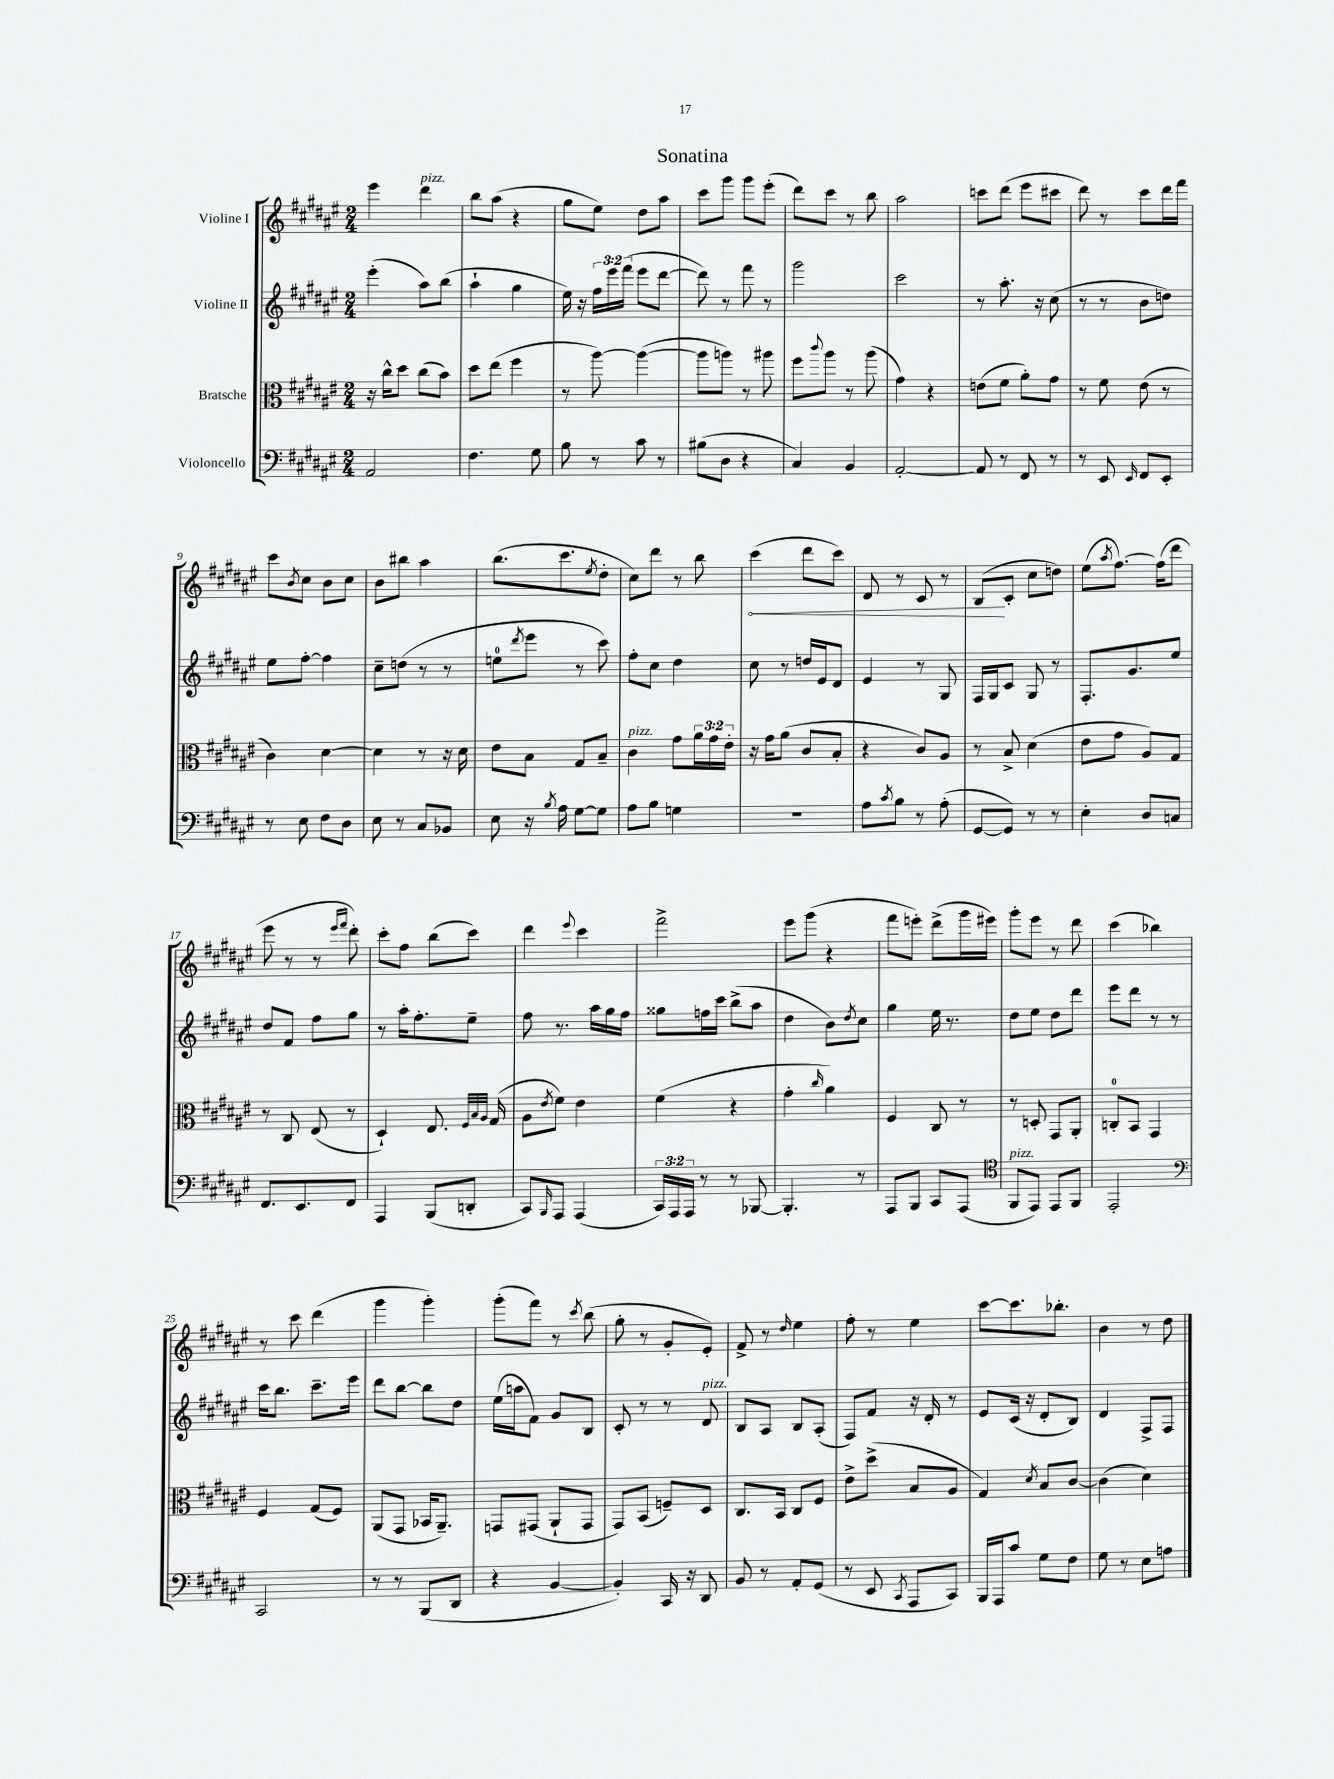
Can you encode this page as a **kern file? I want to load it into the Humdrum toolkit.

**kern	**kern	**kern	**kern	**dynam
*part4	*part3	*part2	*part1	*part1
*staff4	*staff3	*staff2	*staff1	*staff1
*I"Violoncello	*I"Bratsche	*I"Violine II	*I"Violine I	*
*clefF4	*clefC3	*clefG2	*clefG2	*
*k[f#c#g#d#a#e#]	*k[f#c#g#d#a#e#]	*k[f#c#g#d#a#e#]	*k[f#c#g#d#a#e#]	*
*M2/4	*M2/4	*M2/4	*M2/4	*
=1	=1	=1	=1	=1
2AA#/	16r	(4eee#'\	4eee#\	.
.	16cc#^^\KL	.	.	.
.	8dd#\J	.	.	.
!	!	!	!LO:TX:a:i:t=pizz.	!
.	(8cc#\L	8aa#\L)	4ddd#\	.
.	8b\J)	(8bb\J	.	.
=2	=2	=2	=2	=2
4.F#\	8dd#\L	4aa#`\	8bb\L	.
.	(8ee#\J	.	(8aa#\J	.
.	4ff#\	4gg#\	4r	.
8G#\	.	.	.	.
=3	=3	=3	=3	=3
8B\	8r	16ee#\)	8gg#\L	.
.	.	16r	.	.
8r	[8aa#\)	24ff#\LL	8ee#\J)	.
.	.	24eee#\	.	.
.	.	(24fff#\JJ	.	.
8c#\	(4aa#\_	8eee#\L	8dd#\L	.
8r	.	[8ddd#\J	8aa#\J	.
=4	=4	=4	=4	=4
(8B#X\L	8aa#\L]	8ddd#\])	8ccc#\L	.
8D#\J	8aan\J)	8r	8ggg#\J	.
4r	8r	8fff#\	8ggg#\L	.
.	8aa#X\	8r	(8eee#'\J	.
=5	=5	=5	=5	=5
4C#/)	8ff#\L	2ggg#\	8ddd#\L)	.
.	8qqccc#/	.	.	.
.	8aa#\J	.	8ccc#\J	.
4BB/	8r	.	8r	.
.	(8aa#\	.	8bb\	.
=6	=6	=6	=6	=6
[2AA#'/	4g#\)	2ccc#\	2aa#\	.
.	4r	.	.	.
=7	=7	=7	=7	=7
8AA#/]	(8en\L	8r	8cccn\L	.
8r	8f#\J	8.aa#'\	(8ddd#\J	.
8FF#/	8a#'\L)	.	8eee#\L	.
.	.	16r	.	.
8r	8g#\J	(8cc#\	8ccc#X\J	.
=8	=8	=8	=8	=8
8r	8r	8r	8ddd#\)	.
8EE#/	8f#\	8r	8r	.
16qqEE#/	.	.	.	.
8FF#/L	(8e#\	8b\L	8ccc#\L	.
8EE#'/J	8r	8ddn\J)	16ddd#\L	.
.	.	.	16fff#\JJ	.
!!LO:LB:g=z
=9	=9	=9	=9	=9
8r	4c#\)	8ee#\L	8ccc#\L	.
.	.	.	8qb/	.
8E#\	.	[8ff#'\J	8cc#\J	.
8F#\L	[4d#\	4ff#\]	8b\L	.
8D#\J	.	.	8cc#\J	.
=10	=10	=10	=10	=10
8E#\	4d#\]	8cc#~\L	8b\L	.
8r	.	(8ddn\J	8bb#X\J	.
8C#/L	8r	8r	4aa#\	.
8BB-X/J	16r	8r	.	.
.	16d#\	.	.	.
=11	=11	=11	=11	=11
8E#\	8e#\L	8een\L	(8.bb\L	.
.	.	8qddd#/	.	.
16r	8B\J	8eee#\J	.	.
8qB/	.	.	.	.
16A#\	.	.	8.ccc#\	.
[8G#\L	8G#/L	8r	.	.
.	.	.	8qee#/	.
8G#\J]	8B~/J	8ccc#\)	8dd#'\J	.
=12	=12	=12	=12	=12
!	!LO:TX:a:i:t=pizz.	!	!	!
8A#\L	4c#\	8ff#'\L	8cc#\L)	.
8B\J	.	8cc#\J	8ddd#\J	.
4Gn\	8g#\L	4dd#\	8r	.
.	24a#\L	.	8bb\	.
.	24g#\	.	.	.
.	24e#'\JJ	.	.	.
=13	=13	=13	=13	=13
!	!	!	!	!LO:HP:b
2r	16r	8cc#\	(4ccc#\	<
.	16g#\KL	.	.	.
.	(8a#\J	8r	.	.
.	8c#/L	16ddn/LL	8ddd#\L	.
.	.	16e#/J	.	.
.	8B'/J	8d#/J	8ccc#\J)	.
=14	=14	=14	=14	=14
8A#\L	4r	4e#/	8d#/	.
8qc#/	.	.	.	.
8B\J	.	.	8r	.
8r	8c#/L)	8r	8c#/	.
(8A#'\	8A#/J	8G#/	8r	.
=15	=15	=15	=15	=15
[8GG#/L	8r	16F#/LL	(8B/L	.
.	.	16G#/J	.	.
8GG#/J])	8B^/	8c#/J	8c#'/J	[
8r	(4d#\	8G#/	8cc#\L	.
8r	.	8r	8ddn\J)	.
=16	=16	=16	=16	=16
4E#'\	8e#\L	8.F#'/L	(8ee#\L	.
.	.	.	8qaa#/	.
.	8g#\J	.	[8.ff#\J)	.
.	.	8.g#/	.	.
8D#/L	8A#/L)	.	.	.
.	.	.	(16ff#\KL]	.
8Cn/J	8G#/J	8ee#/J	8ddd#\J	.
!!LO:LB:g=z
=17	=17	=17	=17	=17
8.FF#/L	8r	8dd#/L	8eee#\	.
.	8C#/	8f#/J	8r	.
8.EE#/	.	.	.	.
.	(8E#/	8ff#\L	8r	.
.	.	.	16qqeee#/LL	.
.	.	.	16qqfff#/JJ	.
8FF#/J	8r	8gg#\J	8ddd#'\)	.
=18	=18	=18	=18	=18
4AAA#/	4D#`/)	8r	8ccc#'\L	.
.	.	16aa#'\KL	8ff#\J	.
.	.	8.ff#'\	.	.
(8BBB/L	8.E#/	.	(8bb\L	.
8DDn'/J	.	8ee#~\J	8ccc#\J)	.
.	32qqF#/LLL	.	.	.
.	32qqB/	.	.	.
.	32qqA#/JJJ	.	.	.
.	(16G#/	.	.	.
=19	=19	=19	=19	=19
8CC#/L)	8A#\L	8ff#\	4ddd#\	.
16qqBBB/	8qe#/	.	.	.
8AAA#/J	8f#\J)	8.r	.	.
.	.	.	8qqeee#/	.
(4AAA#/	4e#\	.	4ccc#\	.
.	.	16aa#\LL	.	.
.	.	16gg#\	.	.
.	.	16ff#\JJ	.	.
=20	=20	=20	=20	=20
24CC#/LL)	(4f#\	8gg##X\L	2fff#^\	.
24AAA#/	.	.	.	.
24AAA#/JJ	.	.	.	.
8r	.	16ffn\L	.	.
.	.	16ccc#\JJ	.	.
8r	4r	(8bb^\L	.	.
[8BBB-X/	.	8aa#\J	.	.
=21	=21	=21	=21	=21
4.BBB-'/]	4g#'\	4dd#\	8eee#\L	.
.	.	.	(8ggg#\J	.
.	16qqcc#/	.	.	.
.	4a#\)	8b\L)	4r	.
.	.	8qdd#/	.	.
8r	.	8cc#\J	.	.
=22	=22	=22	=22	=22
8AAA#/L	4F#/	4gg#\	8fff#\L	.
8BBB/J	.	.	8eeen'\J)	.
8CC#/L	8C#/	16ee#\	(8ddd#^\L	.
.	.	8.r	.	.
(8AAA#/J	8r	.	16ggg#\L	.
.	.	.	16eee#X\JJ)	.
=23	=23	=23	=23	=23
*clefC4	*	*	*	*
!LO:TX:a:i:t=pizz.	!	!	!	!
8FF#/L	8r	8dd#\L	8ggg#'\L	.
8EE#/J)	8Dn'/	8ee#\J	8eee#\J	.
8EE#/L	8GG#/L	8dd#\L	8r	.
8FF#/J	8AA#'/J	8ddd#\J	8ddd#\	.
=24	=24	=24	=24	=24
2EE#'/	8Cn'/L	8eee#\L	(4ccc#\	.
.	8BB/J	8ddd#\J	.	.
.	4GG#/	8r	4bb-X\)	.
.	.	8r	.	.
!!LO:LB:g=z
=25	=25	=25	=25	=25
*clefF4	*	*	*	*
2CC#/	4F#/	16ccc#\KL	8r	.
.	.	8.bb\J	.	.
.	.	.	8ccc#\	.
.	(8G#/L	8.ccc#~\L	(4ddd#\	.
.	8F#/J)	.	.	.
.	.	16eee#\Jk	.	.
=26	=26	=26	=26	=26
8r	(8AA#/L	8ddd#\L	4ggg#\	.
8r	8GG#/J	[8bb\J	.	.
(8BBB/L	16BB-X/KL	8bb\L]	4ggg#'\)	.
.	8.AA#~/J)	.	.	.
8DD#/J	.	8dd#\J	.	.
=27	=27	=27	=27	=27
4r	8GGn/L	(16ee#\LL	(8ggg#'\L	.
.	.	16aan\J	.	.
.	(8GG#X/J	8f#\J)	8fff#\J)	.
[4BB/	8AA#`/L	8g#/L	8r	.
.	.	.	8qccc#/	.
.	8GG#/J	8B/J	(8bb\	.
=28	=28	=28	=28	=28
4BB'/])	8GG#/L)	8c#'/	8gg#'\	.
.	(8BB/J	8r	8r	.
16CC#/	8Fn~/L)	8r	8g#'/L	.
16r	.	.	.	.
!	!	!LO:TX:a:i:t=pizz.	!	!
8DD#/	8D#/J	8d#/	8e#'/J)	.
=29	=29	=29	=29	=29
8BB/	8.C#/L	8B/L	8f#^/	.
8r	.	8A#/J	8r	.
.	16BB/Jk	.	.	.
.	.	.	16qqdd#/	.
8AA#'/L	8C#/L	8B/L	4ee#\	.
(8GG#/J	8F#/J	(8A#'/J	.	.
=30	=30	=30	=30	=30
8r	8e#^\L	8F#/L)	8ff#'\	.
8EE#/	(8dd#^\J	8f#/J	8r	.
8qCC#/	.	.	.	.
8AAA#/L	8B/L	16r	4ee#\	.
.	.	16d#'/	.	.
8CC#/J)	8A#/J	8r	.	.
=31	=31	=31	=31	=31
16BBB/LL	4G#/)	8e#/L	[8ccc#\L	.
16AAA#/J	.	.	.	.
8c#/J	.	(16c#/Jk	8.ccc#\]	.
.	.	16r	.	.
.	8qd#/	.	.	.
8G#\L	8B/L	8d#'/L	.	.
.	.	.	8.bb-X'\J	.
8F#\J	[8c#/J	8B/J)	.	.
=32	=32	=32	=32	=32
8G#\	(4c#\]	4d#/	4b\	.
8r	.	.	.	.
8E#\L	4d#\)	8F#^/L	8r	.
8An\J	.	8F#/J	8dd#\	.
==	==	==	==	==
*-	*-	*-	*-	*-
